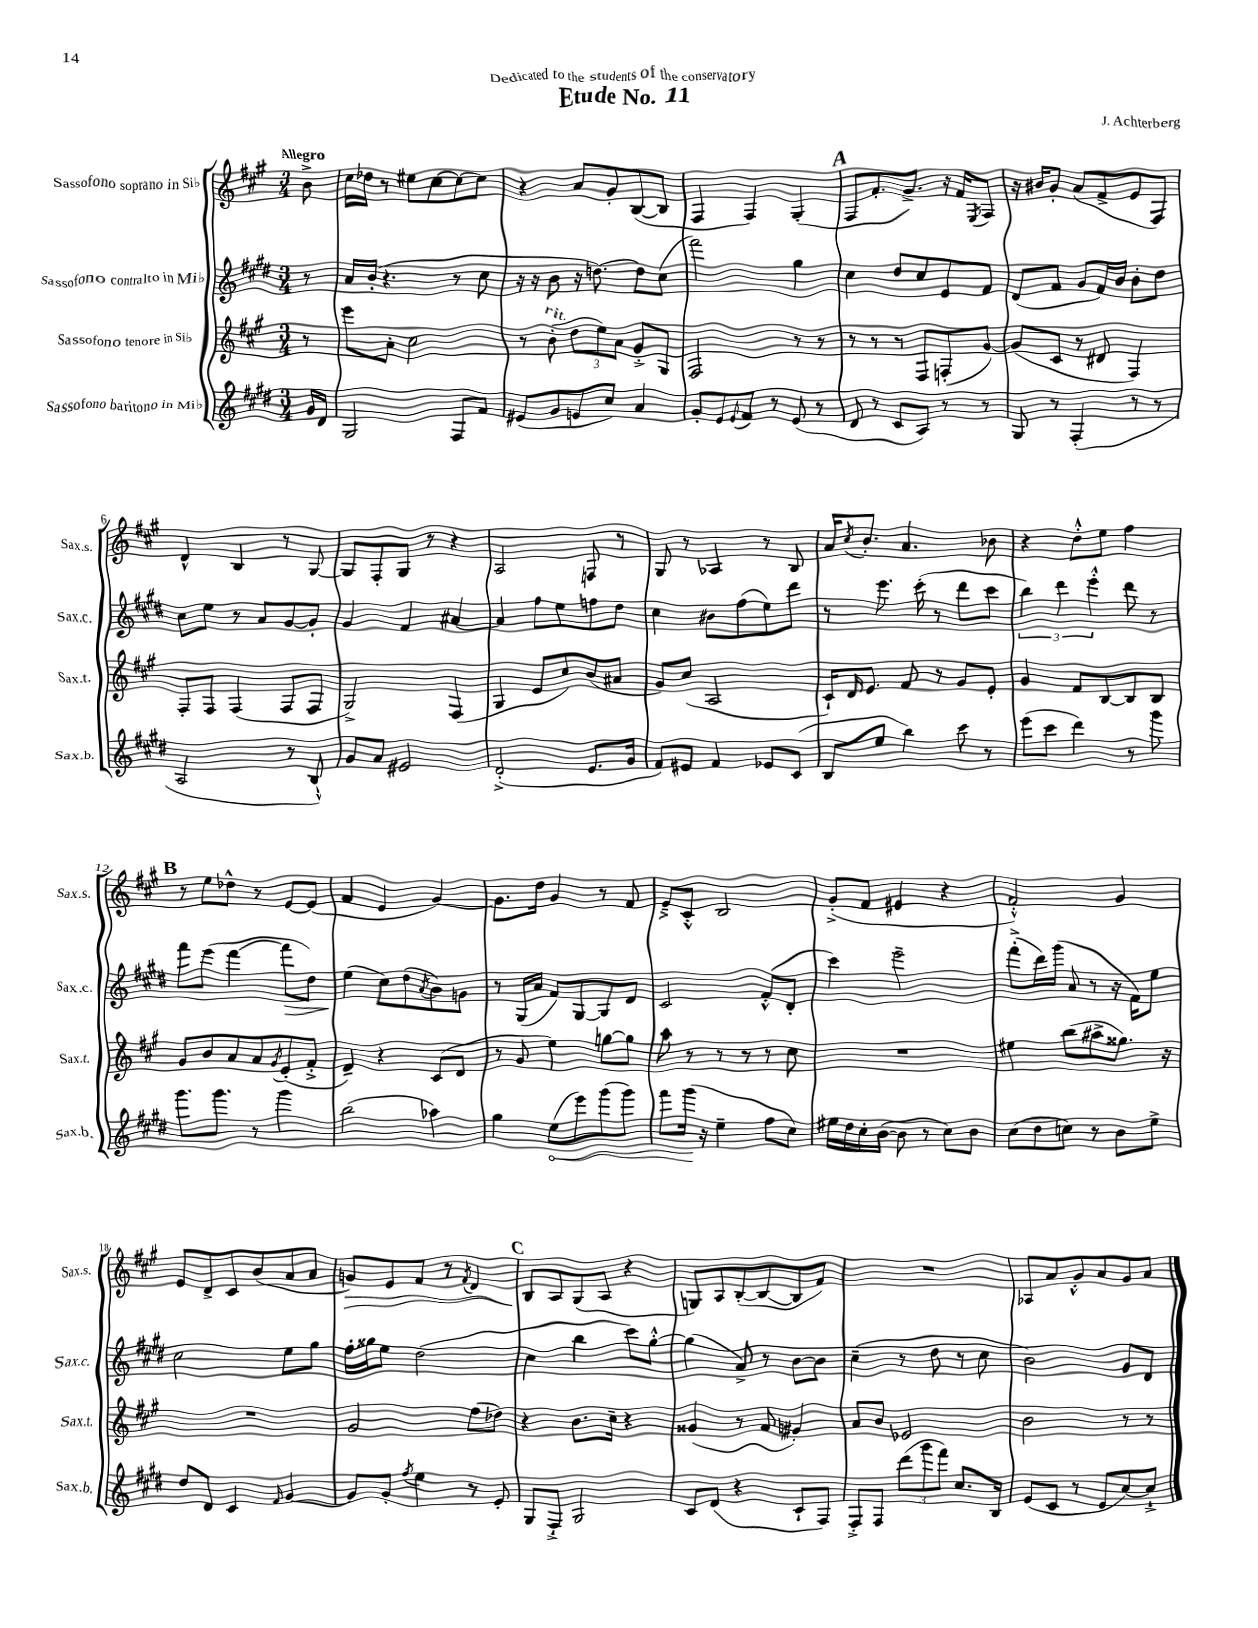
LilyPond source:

\header { title = "Etude No. 11" composer = "J. Achterberg" dedication = "Dedicated to the students of the conservatory" }
<<
\new StaffGroup <<
\new Staff = "s0" \with { instrumentName = "Sassofono soprano in Sib" shortInstrumentName = "Sax.s." } {
    \clef treble \key a \major \numericTimeSignature \time 3/4 \partial 8 \tempo "Allegro"
    b'8-> |
    cis''16 des''16 r8 eis''8 cis''8~ cis''8~ cis''8 |
    r4 a'8 gis'8-. b8~( b8 |
    fis4 fis4) gis4-.( |
    \mark \markup { \bold "A" } fis8 fis'8.-. gis'8.->) r16 fis'16 \acciaccatura { e8 } fis8 |
    r16 bis'16 gis'8-. a'8( fis'8-> e'8 fis8) |
    d'4-^ b4 r8 gis8~ |
    gis8 fis8-. gis8 r8 r4 |
    a2 f8 r8 |
    gis8 r8 aes4 r8 b8 |
    a'16 \acciaccatura { cis''8 } b'8.-. a'4. bes'8 |
    r4 d''8-.-^ e''8 fis''4 |
    \mark \markup { \bold "B" } r8 e''8 des''8-^ r8 e'8~ e'8( |
    fis'4 e'4 gis'4~) |
    gis'8. d''16 gis'4 r8 fis'8 |
    e'8---> cis'8-.-^ b2 |
    gis'8-.->( fis'8 eis'4 r4 |
    fis'2-.-^) gis'4 |
    e'8 d'8-> cis'8 b'8( a'8 a'8 |
    g'8\>) e'8 fis'8 r8 \acciaccatura { fis'8 } d'4 |
    \mark \markup { \bold "C" } b8\! a8 gis8( a8 r4 |
    g8) a8 b8~-.( b8~ b8 fis'8) |
    R2. |
    aes8 a'8 gis'8-.-^ a'8 gis'8 a'8 \bar "|." |
}
\new Staff = "s1" \with { instrumentName = "Sassofono contralto in Mib" shortInstrumentName = "Sax.c." } {
    \clef treble \key e \major \numericTimeSignature \time 3/4 \partial 8
    r8 |
    a'16 b'16-.( r4. r8 cis''8 |
    r16 r16 b'8 r16 d''8.~) d''8 cis''8( |
    fis'''2) gis''4 |
    \mark \markup { \bold "A" } cis''4 dis''8 cis''8 e'8 fis'8 |
    dis'8( fis'8 gis'8 fis'16) b'16 b'8-. dis''8 |
    cis''8 e''8 r8 a'8 gis'8~ gis'8-. |
    gis'4 fis'4 ais'4~ |
    ais'4 fis''8 e''8 f''8 dis''8 |
    cis''4 bis'8 fis''8( e''8) dis'''8 |
    r8 e'''8. cis'''16-.( r8 dis'''8 cis'''8 |
    \tuplet 3/2 { b''4) dis'''4 e'''4-.-^ } dis'''8 r8 |
    \mark \markup { \bold "B" } fis'''8 e'''8( fis'''4~ fis'''8\> dis''8) |
    e''4\!( cis''8) dis''8( \acciaccatura { a'8 } b'8) g'8 |
    r8 gis16( a'16 fis'8) gis8~ gis8 dis'8 |
    cis'2 fis'8-.-^( dis'8-. |
    cis'''4) e'''2-- |
    fis'''8-.->( dis'''16) gis'''16( a'8 r8 r16 fis'16) e''8 |
    cis''2 e''8 gis''8 |
    fis''16-. gisis''16 e''8 dis''2( |
    \mark \markup { \bold "C" } cis''4 b''4 cis'''8) gis''8~-.-^ |
    gis''4( a'8->) r8 b'8~ b'8 |
    cis''4--( r8 dis''8 r8 cis''8 |
    b'2) gis'8 dis'8 \bar "|." |
}
\new Staff = "s2" \with { instrumentName = "Sassofono tenore in Sib" shortInstrumentName = "Sax.t." } {
    \clef treble \key a \major \numericTimeSignature \time 3/4 \partial 8
    r8 |
    e'''8 a'8-. cis''2 |
    r8 b'8-.^\markup { \italic "rit." }( \tuplet 3/2 { d''8 e''8) a'8 } gis'8-.-> gis8 |
    fis2 r8 r8 |
    \mark \markup { \bold "A" } r8 r8 r8 fis8 f8-.( gis'8~) |
    gis'8( cis'8 r8 dis'8 fis4) |
    fis8-. fis8 fis4( fis8 fis8 |
    gis2->) fis4( |
    gis4 e'8 cis''8) b'8( ais'8 |
    gis'8) cis''8( a2 |
    cis'16-!) \grace { d'16 } e'8. fis'8 r8 gis'8 e'8-. |
    gis'4 fis'8 b8~ b8 b8 |
    \mark \markup { \bold "B" } gis'8 b'8 a'8 a'8 \acciaccatura { gis'8 } e'8-.( fis'8-.-> |
    d'4--) r4 cis'8( d'8 |
    r8 gis'8 e''4) g''8~ g''8 |
    a''8 r8 r8 r8 r8 cis''8 |
    R2. |
    eis''4 b''8( ais''8-> gisis''8.) r16 |
    R2. |
    gis'2 fis''8( des''8) |
    \mark \markup { \bold "C" } r4 b'8. cis''16-- r4 |
    gisis'4( r8 fis'8 gis'4-.) |
    a'8 b'8 ees'2 |
    b'2 r8 r8 \bar "|." |
}
\new Staff = "s3" \with { instrumentName = "Sassofono baritono in Mib" shortInstrumentName = "Sax.b." } {
    \clef treble \key e \major \numericTimeSignature \time 3/4 \partial 8
    gis'16 dis'16 |
    gis2 fis8 fis'8 |
    eis'8( gis'8 e'8 cis''8) a'4 |
    gis'8-. e'8 \appoggiatura { e'8 } fis'8 r8 e'8( r8 |
    \mark \markup { \bold "A" } dis'8 r8 cis'8 a8) r8 r8 |
    gis8 r8 fis4-.( r8 r8 |
    a2 r8 b8-!-^) |
    gis'8 a'8 eis'2 |
    dis'2-.->( e'8. gis'16 |
    fis'8) eis'8 fis'4 ees'8 cis'8( |
    b8 e''8 b''4) cis'''8 r8 |
    e'''8( cis'''8 dis'''4) r8 gis'''8 |
    \mark \markup { \bold "B" } gis'''8. gis'''8. r8 gis'''4 |
    b''2( aes''4) |
    gis''4 \once \override Hairpin.circled-tip = ##t e''8\<( e'''8) gis'''8( gis'''8) |
    fis'''8 gis'''16\!( r16 e''4-- fis''8 cis''8) |
    eis''16 dis''16 cis''16-. b'16~( b'8 r8 cis''8) b'8 |
    cis''8( dis''8 c''8) r8 b'8 e''8-> |
    dis''8 dis'8 cis'4 \grace { fis'16 } gis'4~ |
    gis'8 gis'8-. \acciaccatura { fis''8 } e''4 r8 e'8-. |
    \mark \markup { \bold "C" } gis8 fis8-!-> gis2 |
    cis'8 dis'8( r4 cis'8-! fis8) |
    fis8-.-> fis8 \tuplet 3/2 { dis'''8( gis'''8 fis'''8) } cis''8. b16 |
    e'8( cis'8 r8 e'8 cis''8~) cis''8-!-> \bar "|." |
}
>>
>>
